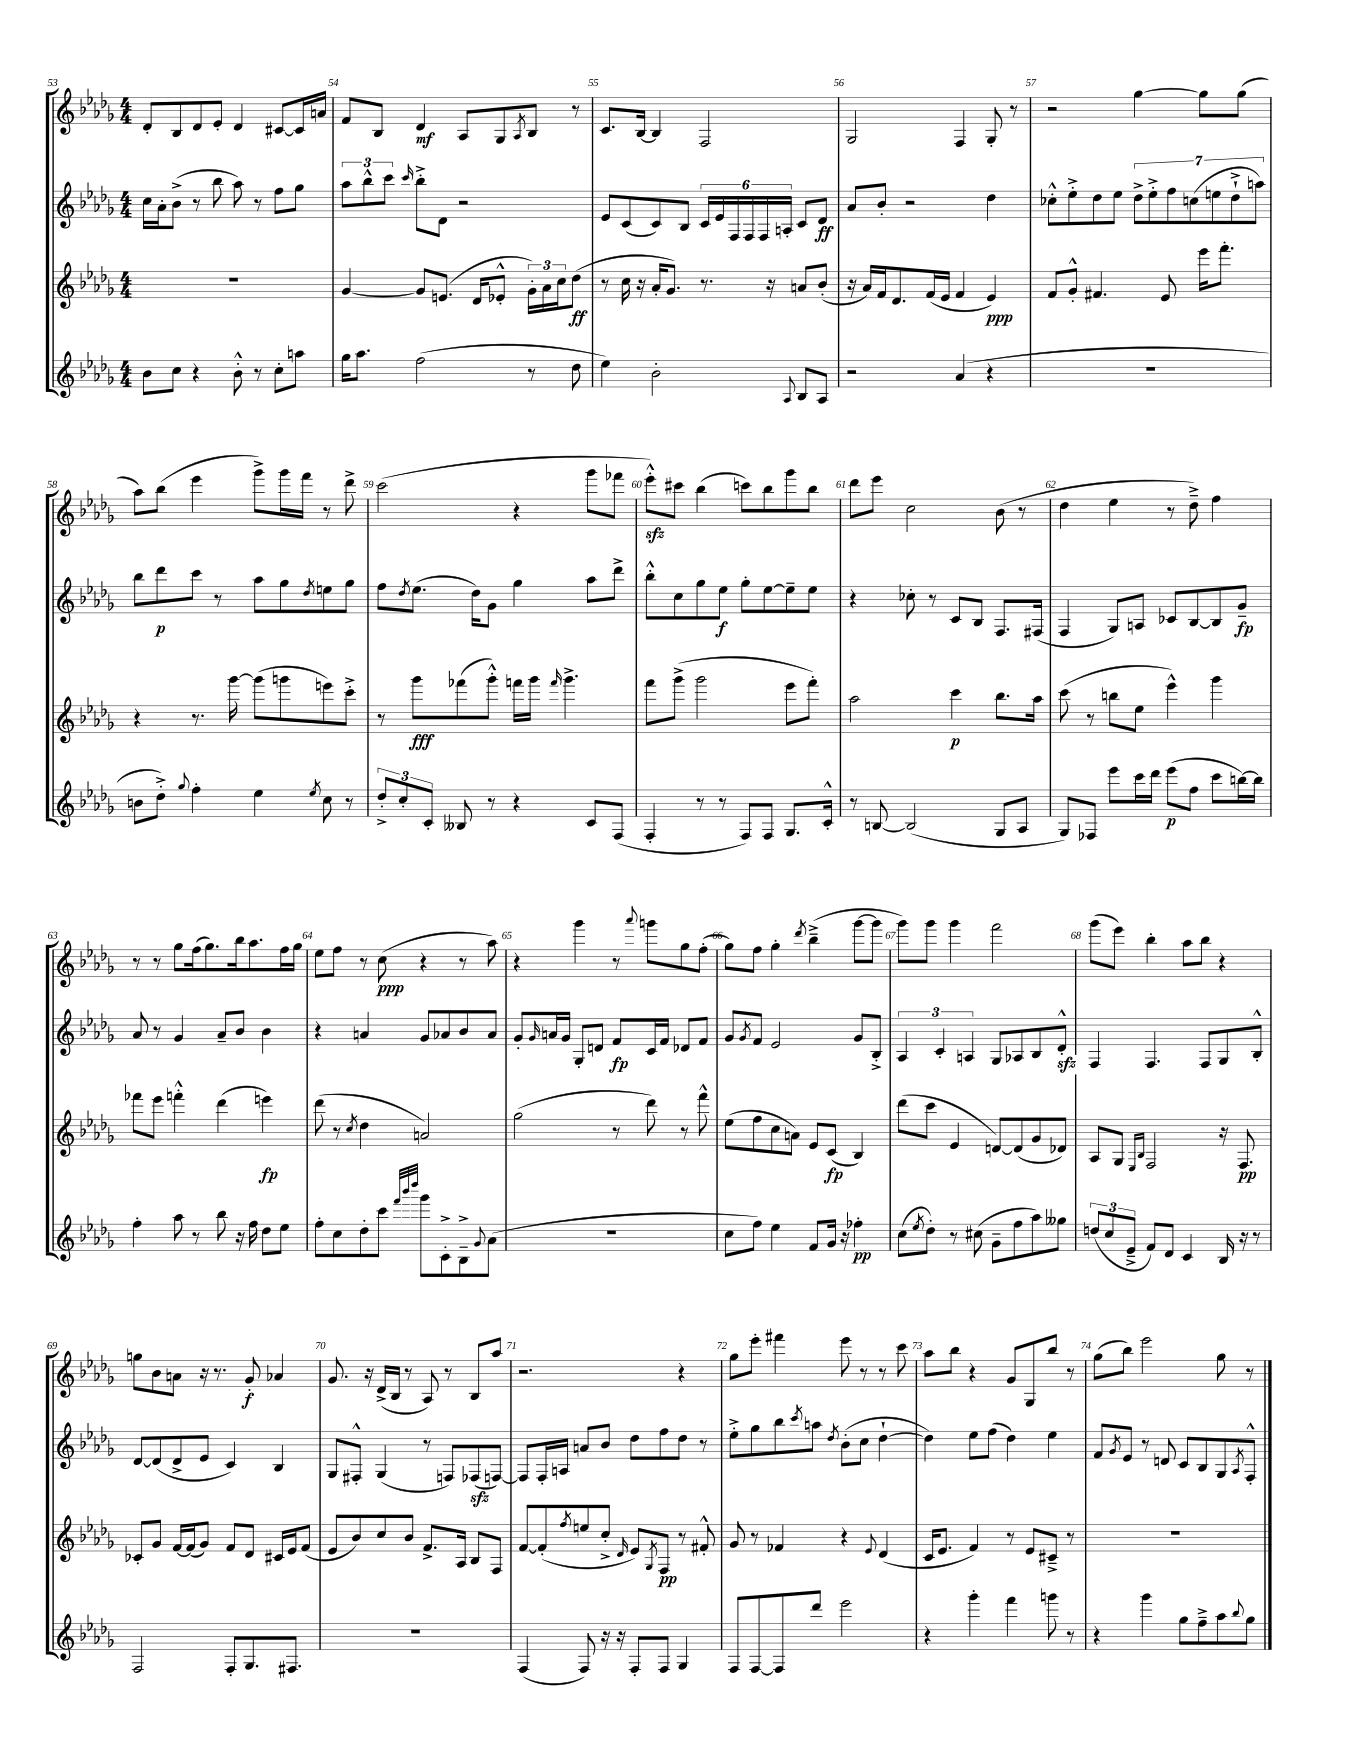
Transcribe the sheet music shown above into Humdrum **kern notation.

**kern	**kern	**kern	**kern
*staff4	*staff3	*staff2	*staff1
*clefG2	*clefG2	*clefG2	*clefG2
*k[b-e-a-d-g-]	*k[b-e-a-d-g-]	*k[b-e-a-d-g-]	*k[b-e-a-d-g-]
*M4/4	*M4/4	*M4/4	*M4/4
8b-\L	1r	16cc\LL	8d-'/L
.	.	16a-'\J	.
8cc\J	.	(8b-^\J	8B-/
4r	.	8r	8d-/
.	.	8bb-\	8e-'/J
8b-'^^\	.	8aa-\)	4d-/
8r	.	8r	.
8cc'\L	.	8ff\L	[8c#/L
8aa\J	.	8gg-\J	16c#/]L
.	.	.	16a/JJ
=	=	=	=
16gg-\LK	[4g-/	12aa-\L	8f/L
8.aa-\J	.	.	.
.	.	12bb-^^\	.
.	.	.	8B-/J
.	.	12ccc\J	.
.	.	16qqccc/	.
(2ff\	8g-/]L	8bb-'^\L	4d-/
.	(8.e/J	8d-\J	.
.	.	2r	8A-/L
.	16d-/LK	.	.
.	8e-'^^/J	.	8G-/
.	.	.	8qA-/
8r	24g-'\LL)	.	8B-/J
.	24a-\	.	.
.	24cc\J	.	.
8dd-\	(8dd-\J	.	8r
=	=	=	=
4ee-\)	8r	8e-/L	8.c/L
.	16cc\	(8c/	.
.	16r	.	[16B-/Jk
2b-'\	16a-'/LK	8c/)	4B-/]
.	8.g-/J)	.	.
.	.	8B-/J	.
.	8.r	24c/LL	2F/
.	.	24e-/	.
.	.	24F/	.
.	.	24F/	.
.	.	24F/	.
.	16r	.	.
.	.	24A'/JJ	.
8qqA-/	.	.	.
8B-/L	8a/L	8c/L	.
8A-/J	(8b-'/J	8d-/J	.
=	=	=	=
2r	16r	8a-/L	2G-/
.	16a-/LL)	.	.
.	16f/J	8b-'/J	.
.	8.d-/	.	.
.	.	2r	.
.	(16f/L	.	.
.	16e-/JJ	.	.
(4a-/	4f/	.	4F/
4r	4e-/)	4dd-\	8G-'/
.	.	.	8r
=	=	=	=
1r	8f/L	8cc-'^^\L	2r
.	8g-'^^/J	8ee-'^\	.
.	4.f#/	8dd-\	.
.	.	8ee-\J	.
.	.	14dd-^\L	[4gg-\
.	.	14ee-'^\	.
.	8e-/	.	.
.	.	14ff\	.
.	.	(14cc\	.
.	16eee-\LK	.	8gg-\]L
.	.	14ee\	.
.	8.fff'\J	.	.
.	.	14dd-`^\	.
.	.	.	(8gg-\J
.	.	14aa\J)	.
=	=	=	=
8b\L	4r	8bb-\L	8aa-\L)
8dd-'^\J)	.	8ddd-\	(8bb-\J
8qqgg-/	.	.	.
4ff'\	8.r	8ccc\J	4eee-\
.	.	8r	.
.	[16ggg-\	.	.
4ee-\	(8ggg-\]L	8aa-\L	8ggg-^\L)
.	8ggg\	8gg-\	16ggg-\L
.	.	.	16fff\JJ
8qee-/	.	8qdd-/	.
8cc\	8eee\)	8ee\	8r
8r	8ccc'^\J	8gg-\J	8ddd-^\
=	=	=	=
12dd-'^/L	8r	8ff\L	(2ccc\
12cc'/	.	.	.
.	.	8qdd-/	.
.	8ggg-\L	(8.ee-\J	.
12c'/J	.	.	.
8B--/	(8fff-\	.	.
.	.	16dd-\LK)	.
8r	8ggg-'^^\J)	8g-\J	.
4r	16fff\LL	4gg-\	4r
.	16ggg-\JJ	.	.
.	16qqfff/	.	.
.	4.ggg-^\	.	.
8c/L	.	8aa-\L	8ggg-\L
(8F/J	.	8ddd-^\J	8fff-\J
=	=	=	=
4F'/	8fff\L	8bb-'^^\L	8eee-'^^\L)
.	(8ggg-^\J	8cc\	8ccc#\J
8r	2ggg-\	8gg-\	(4bb-\
8r	.	8ee-\J	.
8F/L)	.	8gg-'\L	8ccc\L)
8F/J	.	[8ee-\	8bb-\
8.G-/L	8eee-\L	8ee-~\]	8ggg-\
.	8fff'\J)	8ee-\J	8bb-\J
16c'^^/Jk	.	.	.
=	=	=	=
8r	2aa-\	4r	8ddd-\L
[8B/	.	.	8eee-\J
(2B/]	.	8cc-'\	2cc\
.	.	8r	.
.	4ccc\	8c/L	.
.	.	8B-/J	.
8G-/L	8.bb-\L	8.F/L	(8b-\
8A-/J	.	.	8r
.	16aa-\Jk	(16F#/Jk	.
=	=	=	=
8G-/L)	(8ccc\	4F/	4dd-\
8F-/J	8r	.	.
8eee-\L	8bb\L	8G-/L)	4ee-\
16ccc\L	8ee-\J	8A/J	.
16ddd-\JJ	.	.	.
(8eee-\L	4eee-^^\)	8c-/L	8r
8ff\J	.	[8B-/	8dd-~^\)
8ccc\L	4ggg-\	8B-/]	4ff\
[16bb\L)	.	8g-~/J	.
16bb\]JJ	.	.	.
=	=	=	=
4ff'\	8fff-\L	8a-/	8r
.	8eee-\J	8r	8r
8aa-\	4fff'^^\	4g-/	8gg-\L
8r	.	.	(16ff\k
.	.	.	8.gg-\)
8bb-\	(4ddd-\	8a-~/L	.
16r	.	8b-/J	16bb-\k
16ff\	.	.	8.aa-\
8dd-\L	4eee\)	4b-\	.
8ee-\J	.	.	16ff\L
.	.	.	16gg-\JJ
=	=	=	=
8ff'\L	(8ddd-\	4r	8ee-\L
8cc\	8r	.	8ff\J
.	8qcc/	.	.
8dd-'\	4dd-\	4a/	8r
8ccc\J	.	.	(8cc\
32qqfff/LLL	.	.	.
32qqbbb-/	.	.	.
32qqdddd-/JJJ	.	.	.
8ggg-\L	2a/)	8g-/L	4r
8c'^\	.	8a-/	.
8B-~^\	.	8b-/	8r
8qqg-/	.	.	.
(8a-\J	.	8a-/J	8aa-\)
=	=	=	=
1r	(2gg-\	8g-'/L	4r
.	.	16qqg-/	.
.	.	16a/L	.
.	.	16g-/JJ	.
.	.	8G-'/L	4ggg-\
.	.	8d/J	.
.	8r	8f/L	8r
.	.	.	8qqaaa-/
.	8ddd-\)	16c/L	8ggg\L
.	.	16f/JJ	.
.	8r	8d-/L	8gg-\
.	8fff^^\	8f/J	(8ff'\J
=	=	=	=
8cc\L	(8ee-\L	8g-/L	8gg-\L)
.	.	8qg-/	.
8ff\J)	8ff\	8f/J	8ff\J
4ee-\	8cc\	2e-/	4gg-'\
.	8a\J)	.	.
.	.	.	8qddd-/
8f/L	8e-/L	.	(4bb-~^\
16g-/Jk	(8c/J	.	.
16r	.	.	.
4ff-'\	4B-/)	8g-/L	[8ggg-\L
.	.	8B-'^/J	8ggg-\]J
=	=	=	=
(8cc\L	(8ddd-\L	6A-/	8ggg-\L)
8qee-/	.	.	.
8dd-'\J)	8ccc\J	.	8ggg-\J
.	.	6c'/	.
8r	4e-/	.	4ggg-\
.	.	6A/	.
(8cc#\	.	.	.
8g-~\L	[8d/L)	8G-/L	2fff\
8ff\	(8d/]	8A-/	.
8aa-\)	8g-/	8B-/	.
8gg--\J	8d-/J)	8d-'^^/J	.
=	=	=	=
(12dd/L	8A-/L	4F/	(8ggg-\L
12cc/	.	.	.
.	8G-/J	.	8eee-\J)
12e-~^/J	.	.	.
.	16qqE-/LL	.	.
.	16qqB-/JJ	.	.
8f/L)	2F/	4.F/	4bb-'\
8d-/J	.	.	.
4c/	.	.	8aa-\L
.	.	8F/L	8bb-\J
16B-/	16r	8G-/	4r
16r	8.F/	.	.
8r	.	8B-'^^/J	.
=	=	=	=
2F/	8c-'/L	[8d-/L	8gg\L
.	8g-/J	(8d-/]	8b-\
.	[16f/LL	8d-^/	8a\J
.	(16f/]J	.	.
.	8g-/J)	8e-/J	16r
.	.	.	8.r
8F'/L	8f/L	4c/)	.
8.G-/	8d-/J	.	8g-'/
.	16c#/LL	4B-/	4a-/
8.F#/J	16e-/J	.	.
.	(8f/J	.	.
=	=	=	=
1r	8e-/L	8G-/L	8.g-/
.	8b-/)	8F#'^^/J	.
.	.	.	16r
.	8cc/	(4G-/	(16d-^/LL
.	.	.	16B-/JJ
.	8b-/J	.	8r
.	8.f^/L	8r	8A-/)
.	.	8F/L)	8r
.	16A-/Jk	.	.
.	8B-/L	(8F-/	8B-/L
.	8F/J	[8F/J)	8aa-/J
=	=	=	=
(4F/	[8f/L	8F/]L	2.r
.	(8f'/]	16F'/L	.
.	.	16A/JJ	.
.	8qff/	.	.
8F/)	8ee/	8a/L	.
16r	8cc'^/J	8b-/J	.
16r	.	.	.
.	16qqd-/	.	.
8F'/L	8e-/L)	8dd-\L	.
.	8qG-/	.	.
8F/J	8F/J	8ff\	.
4G-/	8r	8dd-\J	4r
.	8f#'^^/	8r	.
=	=	=	=
8F/L	8g-/	8ee-'^\L	8gg-\L
[8F/	8r	8gg-\	8eee-'\J
8F/]	4f-/	8bb-\	4fff#\
.	.	8qccc/	.
8ddd-/J	.	8aa\J	.
.	.	8qdd-/	.
2eee-\	4r	(8b-'\L	8eee-\
.	.	8cc\J	8r
.	8qqe-/	.	.
.	(4d-/	[4dd-`\	8r
.	.	.	8ccc\
=	=	=	=
4r	16c/LK	4dd-\])	8aa-\L
.	8.e-/J	.	.
.	.	.	8bb-\J
4ggg-'\	4f/)	8ee-\L	4r
.	.	(8ff\J	.
4fff\	8r	4dd-\)	8g-/L
.	8e-/L	.	8G-/
8ggg\	8c#~^/J	4ee-\	8bb-/J
8r	8r	.	8r
=	=	=	=
4r	1r	8f/L	(8gg-\L
.	.	8qg-/	.
.	.	8e-/J	8bb-\J)
4ggg-\	.	8r	2eee-\
.	.	8d/	.
8gg-\L	.	8c/L	.
8ff~^\	.	8B-/	.
8aa-\	.	8G-/	8gg-\
8qqbb-/	.	8qA-/	.
8gg-\J	.	8F'^^/J	8r
==	==	==	==
*-	*-	*-	*-
